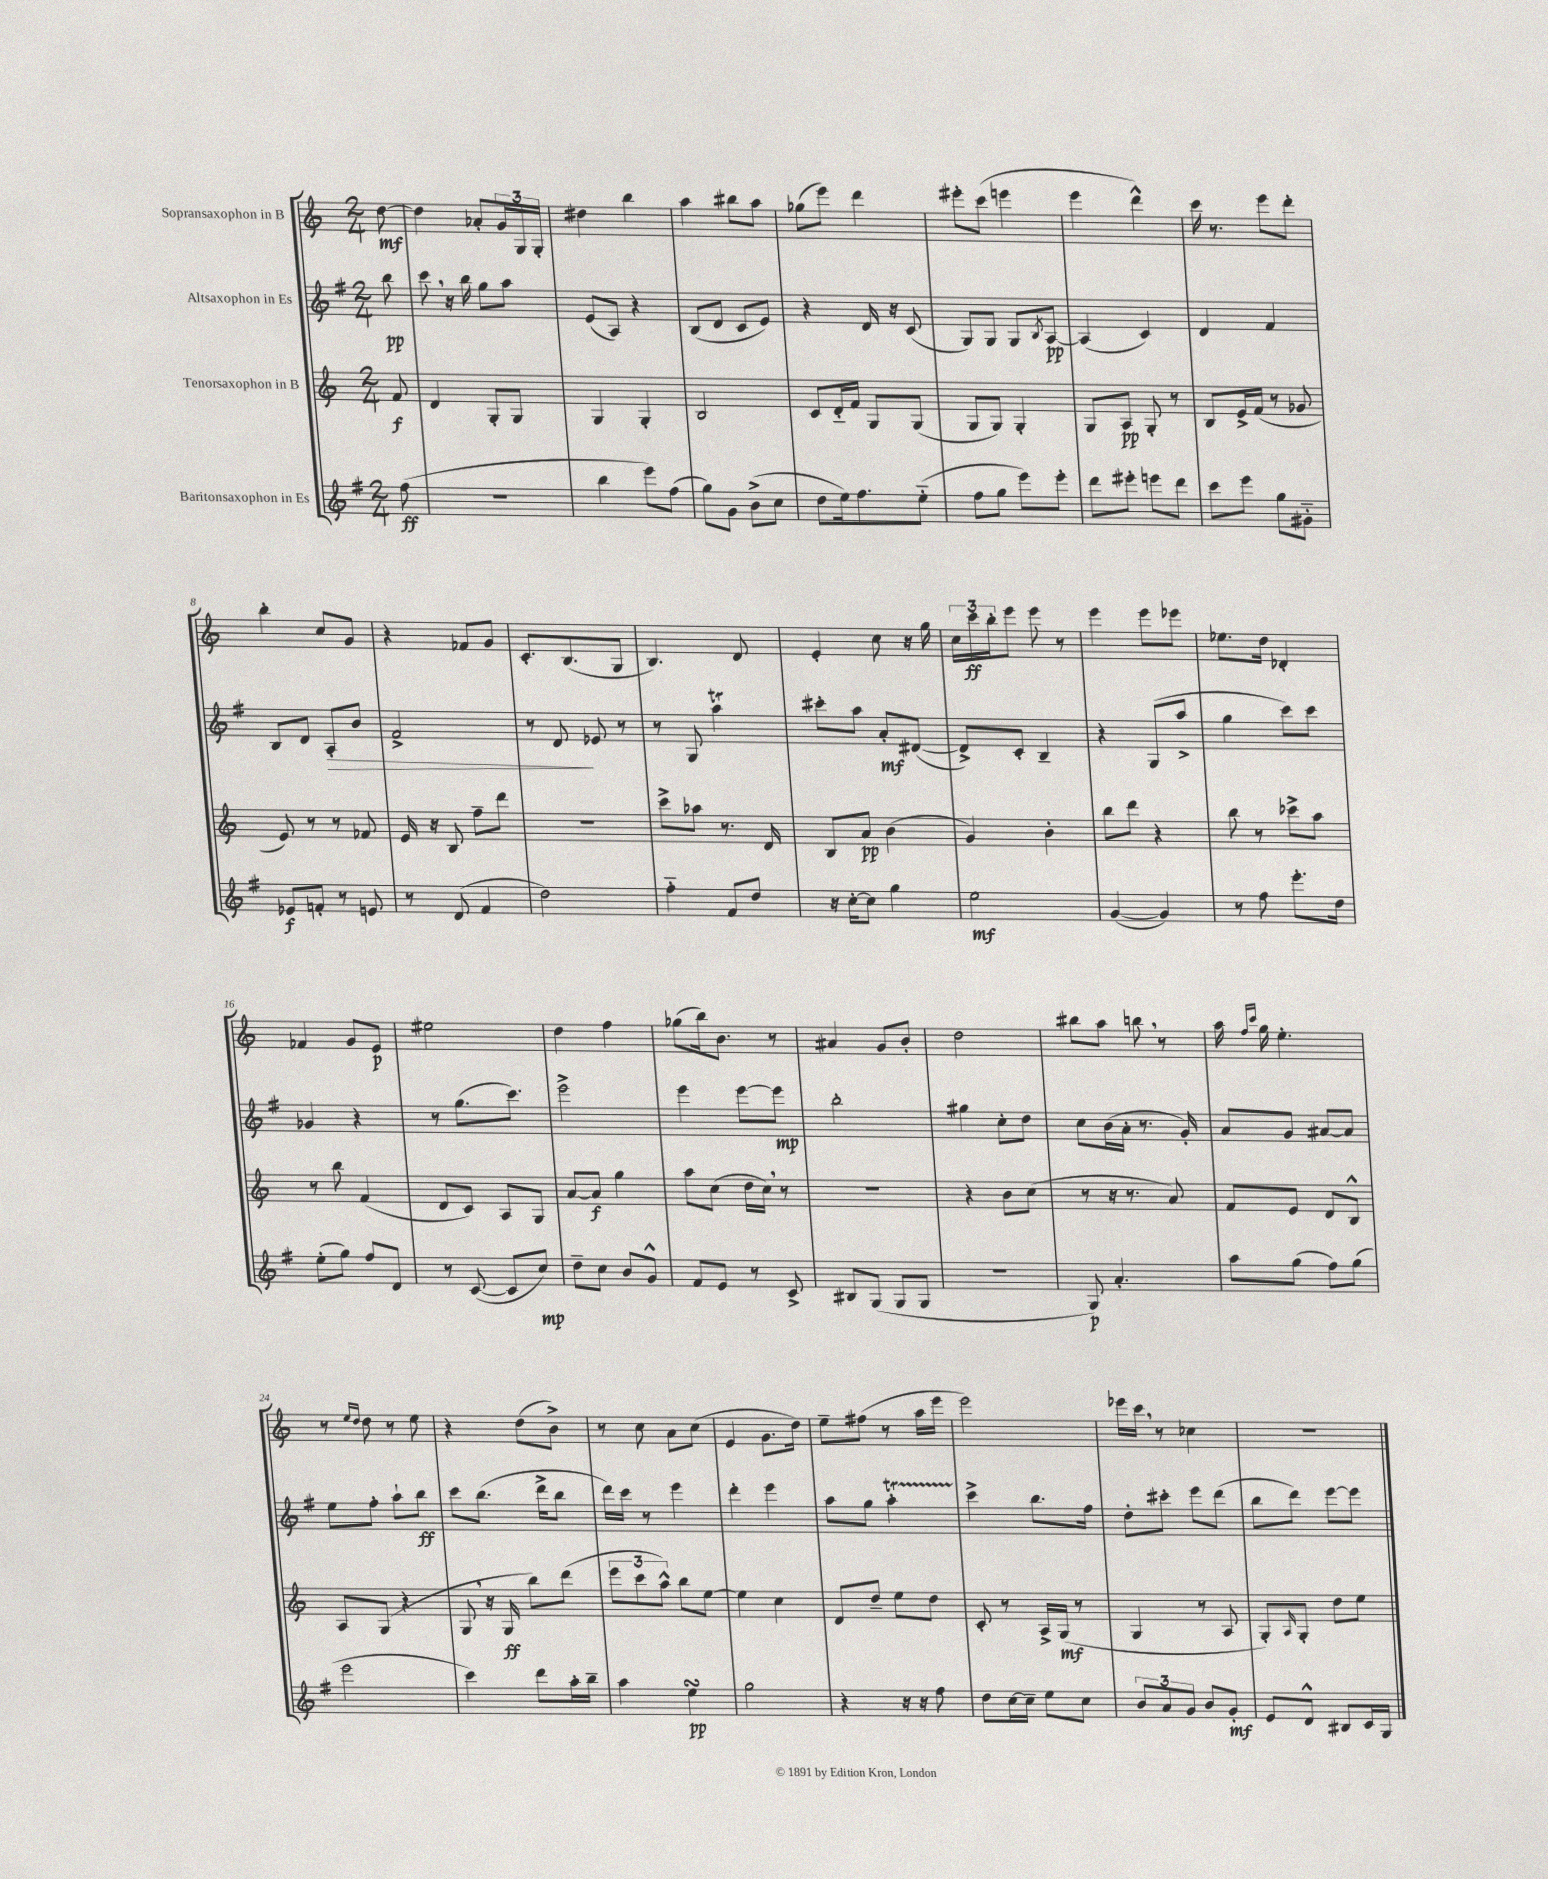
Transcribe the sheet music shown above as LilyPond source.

<<
\new StaffGroup <<
\new Staff = "s0" \with { instrumentName = "Sopransaxophon in B" } {
    \clef treble \key c \major \numericTimeSignature \time 2/4 \partial 8
    d''8~\mf |
    d''4 aes'8-. \tuplet 3/2 { g'16 g16 g16-. } |
    dis''4 b''4 |
    a''4 bis''8 a''8 |
    ges''8( e'''8) d'''4 |
    eis'''8-. c'''8( e'''4 |
    e'''4 d'''4-^) |
    c'''16 r8. e'''8 d'''8-. |
    b''4-. c''8 g'8 |
    r4 fes'8 g'8 |
    c'8.-. b8.( g8 |
    b4.) d'8 |
    e'4-. c''8 r16 g''16 |
    \tuplet 3/2 { c''16 c'''16\ff b''16-. } e'''8 e'''8 r8 |
    e'''4 e'''8 ees'''8 |
    ees''8. d''16 des'4-. |
    fes'4 g'8 e'8\p |
    eis''2 |
    d''4 f''4 |
    ges''8( b''16) b'8. r8 |
    ais'4 g'8 b'8-. |
    d''2 |
    bis''8 a''8 b''8 \breathe r8 |
    a''16 \grace { f''16 c'''16 } g''16 e''4.-. |
    r8 \grace { e''16 d''16 } d''8 r8 e''8 |
    r4 d''8( b'8->) |
    r8 c''8 a'8 c''8( |
    e'4 g'8. d''16) |
    e''8-- fis''8( r8 a''16 e'''16 |
    e'''2) |
    ees'''16 c'''16 \breathe r8 ces''4 |
    R2 \bar "|." |
}
\new Staff = "s1" \with { instrumentName = "Altsaxophon in Es" } {
    \clef treble \key g \major \numericTimeSignature \time 2/4 \partial 8
    b''8\pp |
    c'''8 \breathe r16 b''16 g''8 a''8 |
    e'8( a8) r4 |
    b8( d'8 c'8 e'8) |
    r4 d'16 r16 c'8( |
    g8) g8 g8 \acciaccatura { b8 } a8~\pp |
    a4( c'4) |
    d'4 fis'4 |
    b8 d'8 a8-.\> b'8 |
    fis'2-> |
    r8 d'8\! ees'8 r8 |
    r8 g8 a''4\trill |
    cis'''8-. a''8 a'8-.\mf dis'8~( |
    dis'8->) c'8-. b4-- |
    r4 g8( a''8-> |
    g''4 c'''8) c'''8 |
    ges'4 r4 |
    r8 g''8.( c'''8.) |
    e'''2-> |
    e'''4 e'''8~ e'''8\mp |
    b''2-. |
    gis''4 c''8-. d''8 |
    c''8 b'16( a'16-. r8. g'16-.) |
    a'8 g'8 ais'8~ ais'8 |
    e''8 fis''8-. a''8-! b''8\ff |
    c'''8 b''8.( d'''16-> b''8 |
    d'''16) c'''16 r8 e'''4 |
    d'''4-. e'''4 |
    a''8 g''8 a''4-.\startTrillSpan |
    c'''4->\stopTrillSpan b''8. fis''16 |
    d''8-. cis'''8-. e'''8 d'''8( |
    b''8 d'''8) e'''8~ e'''8 \bar "|." |
}
\new Staff = "s2" \with { instrumentName = "Tenorsaxophon in B" } {
    \clef treble \key c \major \numericTimeSignature \time 2/4 \partial 8
    f'8\f |
    d'4 g8-. g8 |
    g4 g4-. |
    b2 |
    c'8 d'16-_ f'16 g8 g8( |
    g8 g8) g4-. |
    g8 a8\pp g8-. r8 |
    b8 e'16-> f'16( r8 ges'8 |
    e'8) r8 r8 fes'8 |
    e'16 r16 b8 f''8-- d'''8 |
    r2 |
    c'''8-> aes''8 r8. d'16 |
    b8 a'8\pp b'4( |
    g'4) b'4-. |
    b''8 d'''8 r4 |
    b''8 r8 ces'''8-> a''8 |
    r8 b''8 f'4( |
    d'8 c'8) a8 g8 |
    a'8~ a'8\f g''4 |
    a''8 c''8( d''16 c''16) \breathe r8 |
    r2 |
    r4 b'8 c''8( |
    r8 r16 r8. a'8) |
    f'8 e'8 d'8 b8-^ |
    a8 g8( r4 |
    g8 \breathe r16 g16\ff b''8) d'''8( |
    \tuplet 3/2 { e'''8 c'''8 a''8-^) } b''8 e''8~ |
    e''4 c''4 |
    d'8 d''8-- e''8 d''8 |
    c'8-. r8 a16-> g16\mf( r8 |
    g4 r8 a8 |
    g8-.) \grace { a16 } g8-. d''8 e''8 \bar "|." |
}
\new Staff = "s3" \with { instrumentName = "Baritonsaxophon in Es" } {
    \clef treble \key g \major \numericTimeSignature \time 2/4 \partial 8
    fis''8\ff( |
    R2 |
    b''4 e'''8) fis''8( |
    g''8) g'8 b'8->( c''8 |
    d''8 e''16) fis''8. e''8-_( |
    fis''8 g''8 e'''8) e'''8-. |
    d'''8 eis'''8-. e'''8 d'''8 |
    c'''8 e'''8 g''8 gis'8-_ |
    ees'8\f f'8-. r8 e'8 |
    r8 d'8( fis'4 |
    d''2) |
    fis''4-_ fis'8 d''8 |
    r16 c''16~-. c''8 g''4 |
    e''2\mf |
    g'4~( g'4) |
    r8 fis''8 e'''8.-. d''16 |
    e''8-.( g''8) fis''8 d'8 |
    r8 c'8~( c'8 c''8\mp) |
    d''8-- c''8 b'8 g'8-^ |
    fis'8 e'8 r8 c'8-> |
    bis8 g8( g8 g8 |
    R2 |
    g8\p) a'4.-. |
    a''8 g''8( fis''8) g''8( |
    e'''2 |
    c'''4) d'''8 a''16-. b''16-- |
    a''4 e''4\turn\pp |
    g''2 |
    r4 r16 r16 fis''8 |
    d''8 c''16~ c''16-- e''8 c''8 |
    \tuplet 3/2 { b'8 a'8 g'8 } b'8 g'8-.\mf |
    e'8 d'8-^ bis8 c'16 g16 \bar "|." |
}
>>
>>
